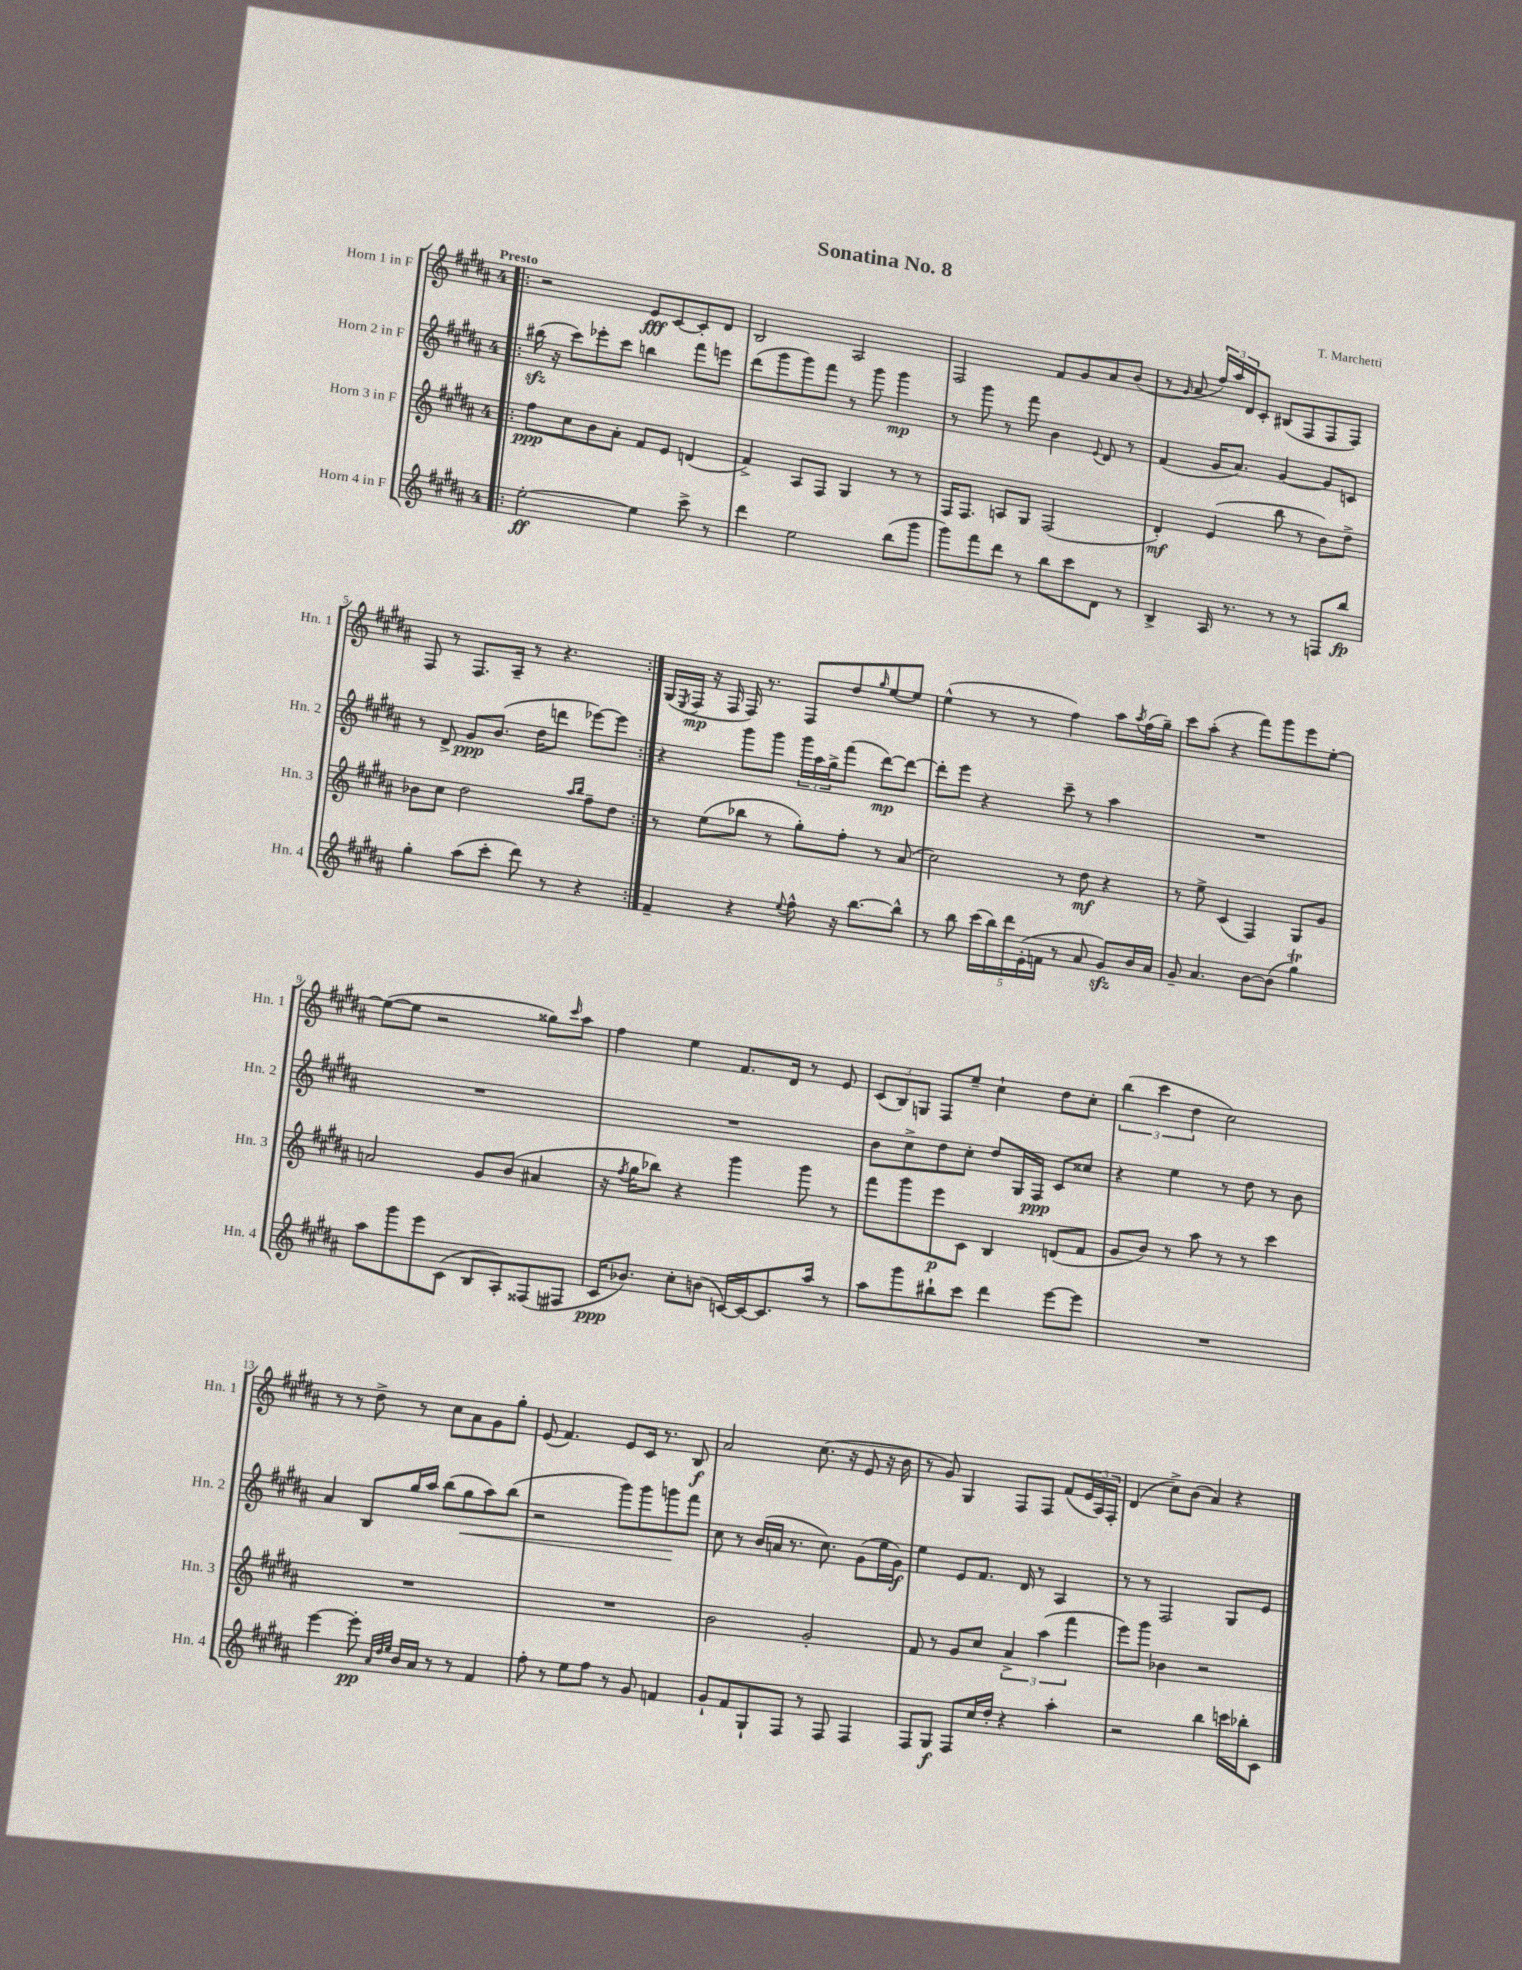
\header { title = "Sonatina No. 8" composer = "T. Marchetti" }
<<
\new StaffGroup <<
\new Staff = "s0" \with { instrumentName = "Horn 1 in F" shortInstrumentName = "Hn. 1" } {
    \clef treble \key b \major \once \override Staff.TimeSignature.style = #'single-digit \time 4/4 \tempo "Presto"
    \repeat volta 2 { \bar ".|:" r2 e'8\fff cis'8~ cis'8-. dis'8 |
    b2 ais2 |
    fis2 fis'8 gis'8 ais'8 b'8( |
    r8 \grace { gis'16 } ais'8 \tuplet 3/2 { fis''16) ais''16 dis'16 } cis'8-. bis8( fis8 fis8 fis8) |
    fis8 r8 fis8. ais16-- r8 r4. | }
    gis16( \acciaccatura { e8 } fis16\mp r16 fis16 fis16) r8. fis8 dis''8 \grace { gis''16 } e''8~ e''8 |
    e''4-^( r8 r8 fis''4) ais''8 \acciaccatura { ais''8 } fis''16( gis''16--) |
    cis'''8 ais''8-.( r4 fis'''8) gis'''8 e'''8 e''8~-. |
    e''8~( e''8 r2 gisis''8) \grace { cis'''16 } ais''8 |
    fis''4 e''4 fis'8. dis'16 r8 e'8 |
    \tuplet 3/2 { cis'8( b8) g8 } fis8 e''8-- cis''4-! dis''8 cis''8-. |
    \tuplet 3/2 { b''4( cis'''4 dis''4 } cis''2) |
    r8 r8 dis''8-> r8 cis''8 ais'8 gis'8 gis''8-. |
    e'8( fis'4.) e'8 cis'16 r8. b8\f |
    ais'2 cis''8.( r16 e'8 r16 b'16 |
    r8 gis'8) gis4 fis8 fis8 fis'8( \tuplet 3/2 { e'16 ais16) fis16-. } |
    dis'4( cis''8->) b'8( ais'4) r4 \bar "|." |
}
\new Staff = "s1" \with { instrumentName = "Horn 2 in F" shortInstrumentName = "Hn. 2" } {
    \clef treble \key b \major \once \override Staff.TimeSignature.style = #'single-digit \time 4/4
    \repeat volta 2 { \bar ".|:" bis''16\sfz( r16 cis'''8) ees'''8-. cis'''8 b''4 fis'''8 e'''8 |
    dis'''8( gis'''8 gis'''8) fis'''8 r8 gis'''8 gis'''4\mp |
    r8 gis'''8 r8 fis'''8 b'4 \appoggiatura { e'8 } dis'8 r8 |
    fis'4( gis'16 ais'8.) gis'4~ gis'8 c'8 |
    r8 dis'8-> gis'8\ppp b'8.( dis''16 d'''8 ees'''8~) ees'''8 | }
    r4 gis'''8 gis'''8 \tuplet 3/2 { gis'''16 ais''16 gis''16-> } fis'''8( dis'''8~\mp) dis'''8~ |
    dis'''8-. e'''8 r4 cis'''8-- r8 ais''4 |
    R1 |
    R1 |
    R1 |
    b'8 cis''8-> dis''8 cis''8-. dis''8 gis16 fis16\ppp cis'8 cisis''8 |
    r4 e''4 r8 dis''8 r8 b'8 |
    ais'4 b8 gis''16 ais''16 b''8( gis''8\< ais''8) b''8( |
    r2 gis'''8) gis'''8 g'''8\! fis'''8 |
    cis''8 r8 b'16( a'16 r8. cis''8.) gis'8( e''16 gis'16\f) |
    e''4 e'8 fis'8. dis'16 r8 ais4 |
    r8 r8 fis2 gis8 e'8 \bar "|." |
}
\new Staff = "s2" \with { instrumentName = "Horn 3 in F" shortInstrumentName = "Hn. 3" } {
    \clef treble \key b \major \once \override Staff.TimeSignature.style = #'single-digit \time 4/4
    \repeat volta 2 { \bar ".|:" fis''8\ppp cis''8 b'8 ais'8-. fis'8 e'8 d'4( |
    fis'4->) ais8 fis8 gis4 r8 r8 |
    fis16 fis8. a8 gis8 fis2( |
    dis'4-.\mf) e'4( b''8 r8 b'8) dis''8-> |
    bes'8 cis''8 dis''2 \grace { ais''16 b''16 } fis''8-- dis''8 | }
    r8 e''8( bes''8 r8 gis''8-.) fis''8-. r8 ais'8( |
    cis''2) r8 dis''8\mf r4 |
    r8 e''8-> cis'4( fis4) gis8 gis'8 |
    a'2 gis'8 b'8( ais'4 |
    r16 \acciaccatura { fis''8 } gis''16 bes''8) r4 gis'''4 gis'''8 r8 |
    fis'''8 gis'''8 e'''8\p cis'8 b4 d'8( fis'8 |
    gis'8 b'8) r8 ais''8 r8 r8 cis'''4 |
    R1 |
    R1 |
    b'2 gis'2-. |
    fis'8 r8 gis'8 cis''8 \tuplet 3/2 { ais'4-> ais''4( fis'''4 } |
    e'''8) gis'''8 bes'4 r2 \bar "|." |
}
\new Staff = "s3" \with { instrumentName = "Horn 4 in F" shortInstrumentName = "Hn. 4" } {
    \clef treble \key b \major \once \override Staff.TimeSignature.style = #'single-digit \time 4/4
    \repeat volta 2 { \bar ".|:" e''2~-.\ff e''4 cis'''8-> r8 |
    dis'''4 e''2 b''8( gis'''8 |
    gis'''8) fis'''8 dis'''8 r8 b''8 cis'''8 dis'8 r8 |
    b4-> ais16 r8. r8 r8 f8 b''8\fp |
    gis''4-. ais''8( cis'''8-. dis'''8) r8 r4 | }
    fis'4-- r4 \appoggiatura { e''8 } fis''8-^ r16 b''8.~ b''8-^ |
    r8 b''8 \tuplet 5/4 { cis'''16( b''16) dis'''16 e'16-.( f'16 } r8 ais'8 gis'8\sfz) b'16 ais'16 |
    gis'8-- ais'4. b'8~ b'8( gis''4\trill) |
    ais''8 gis'''8 e'''8 cis'8( b8 ais8-.) fisis8( fis8 |
    cis'16\ppp bes'8.) cis''8-. b'8( c'16~) c'16~ c'8. ais''16 r8 |
    ais''8 gis'''8 bis''8-! cis'''8 dis'''4 e'''8~ e'''8 |
    R1 |
    e'''4~ e'''8-.\pp \grace { ais'32 dis''32 e''32 } b'16 ais'16 r8 r8 fis'4 |
    fis''8-. r8 e''8 fis''8 r8 gis'8 f'4 |
    gis'8-! fis'8 gis8-! fis8 r8 fis8 fis4 |
    fis8 gis8\f fis8 cis''16 dis''16-. r4 ais''4-. |
    r2 b''4 c'''16 bes''16-. cis'8 \bar "|." |
}
>>
>>
